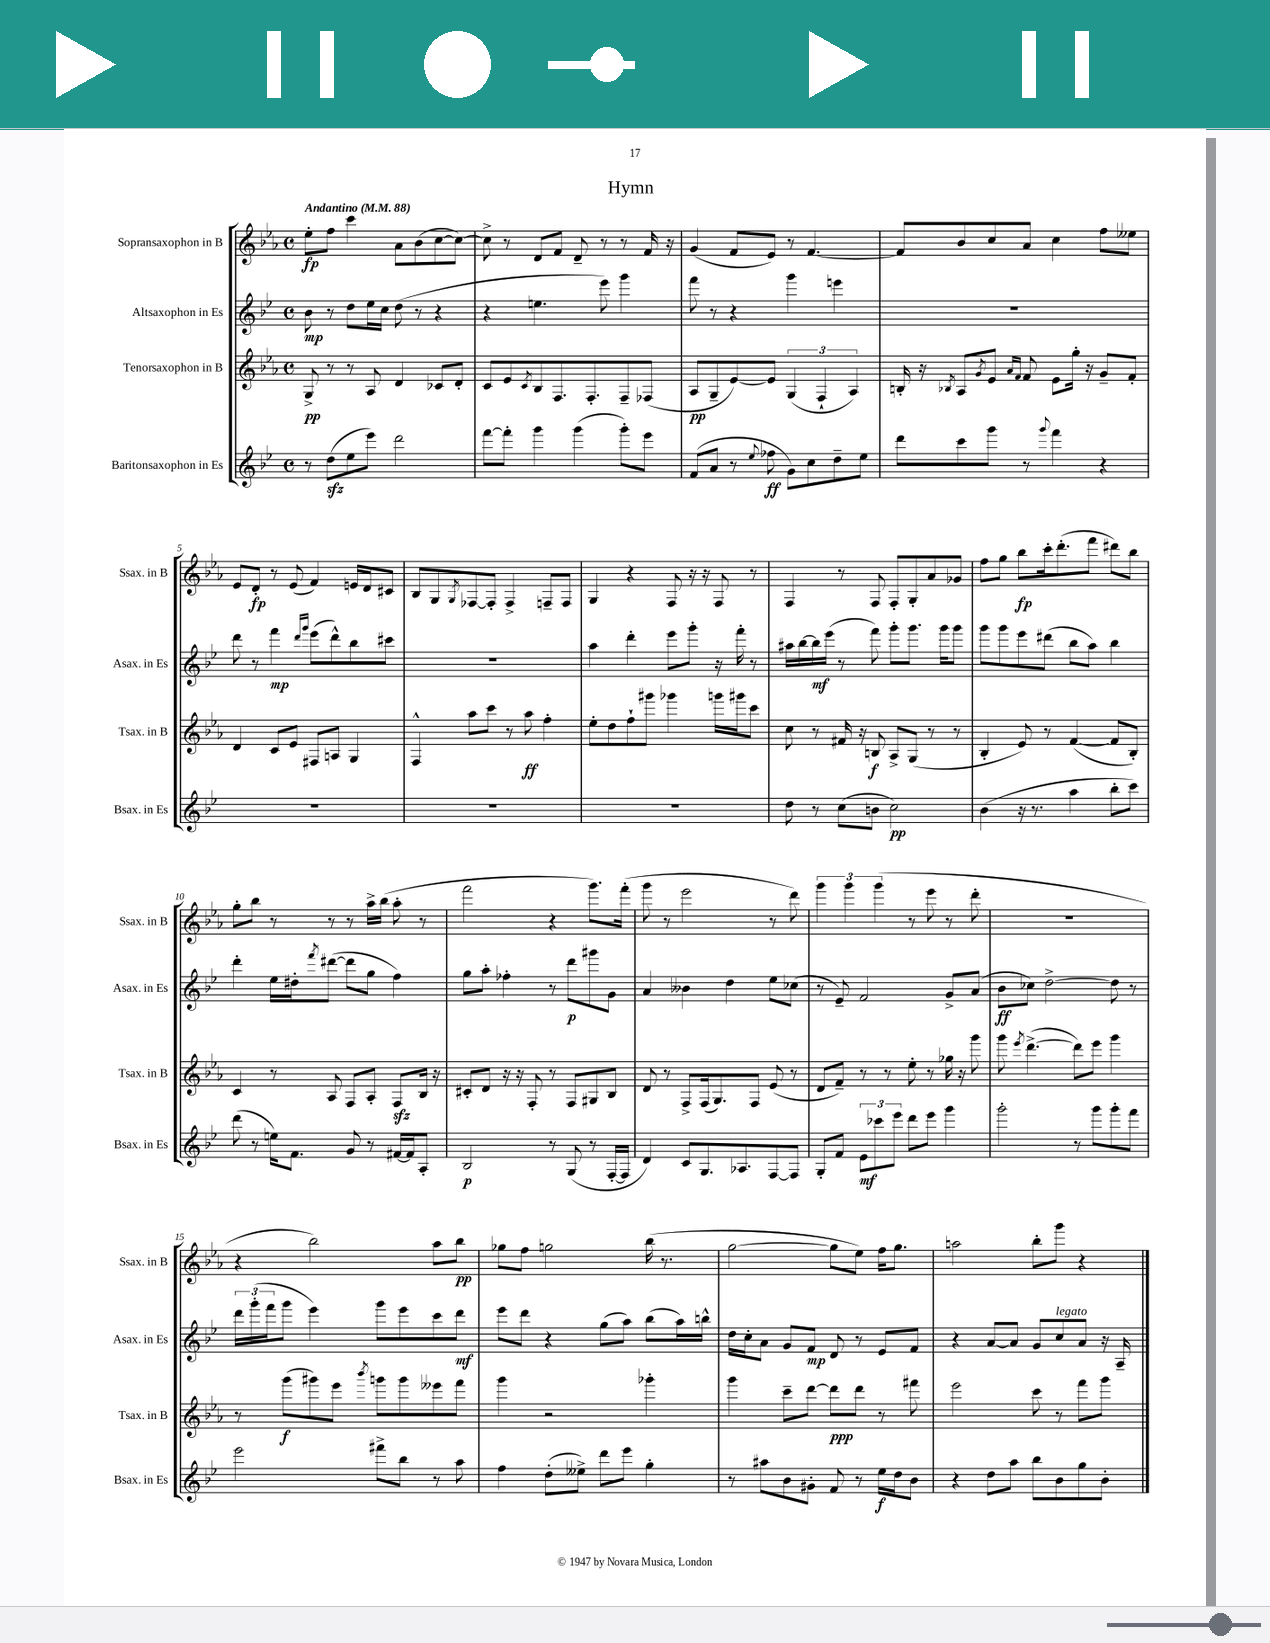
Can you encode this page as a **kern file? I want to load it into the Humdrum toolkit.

**kern	**kern	**kern	**kern
*staff4	*staff3	*staff2	*staff1
*clefG2	*clefG2	*clefG2	*clefG2
*k[b-e-]	*k[b-e-a-]	*k[b-e-]	*k[b-e-a-]
*M4/4	*M4/4	*M4/4	*M4/4
*met(c)	*met(c)	*met(c)	*met(c)
*MM88	*MM88	*MM88	*MM88
8r	8G^	8b-	8ee-'
(8dd	8r	8r	8ff
8ee-	8r	8dd	4ccc
8eee-)	8A-	16ee-	.
.	.	16cc	.
2ddd	4d	(8dd	8a-
.	.	8r	(8b-
.	8c-	4r	[8cc
.	8d'	.	8cc_)
=	=	=	=
[8fff	8c	4r	8cc^]
8fff']	8e-	.	8r
.	8qc	.	.
4ggg	8B-	4.ee	8d
.	8.F	.	8f
(4ggg	.	.	8d~
.	8.F'	.	.
.	.	8eee-)	8r
8ggg')	8F~	4ggg	8r
8eee-	(8F-	.	16f
.	.	.	16r
=	=	=	=
(8f	8A-	8fff	(4g
8a	8G~	8r	.
8r	[8e-)	4r	8f
8qqee-	.	.	.
8ff-	8e-]	.	8e-)
8g)	(6G	4ggg	8r
8cc	.	.	[4.f
.	6F`	.	.
8dd~	.	4eee	.
.	6A-)	.	.
8ee-	.	.	.
=	=	=	=
8ddd	16B'	1r	8f]
.	16r	.	.
.	8qB-	.	.
8ccc	8A-	.	8b-
.	8qg	.	.
8ggg	8e-	.	8cc
.	16qqa-	.	.
.	16qqf	.	.
8r	8f	.	8a-
8qqggg	.	.	.
4fff	8e-	.	4cc
.	16gg'	.	.
.	16r	.	.
4r	8g~	.	8ff
.	8f'	.	8ee--
=	=	=	=
1r	4d	8ddd	8e-
.	.	8r	8d'
.	8c	4fff	8r
.	8e-	.	(8e-
.	.	16qqddd	.
.	.	16qqggg	.
.	8F#	(8eee-	4f)
.	8A	8ddd^^)	.
.	4G	8bb-	16e
.	.	.	16d
.	.	8ccc#	8c#
=	=	=	=
1r	4F^^	1r	8B-
.	.	.	8G
.	.	.	8qG
.	8aa-	.	[8F-
.	8ccc	.	8F-']
.	8r	.	4F-^
.	8aa-	.	.
.	4ff'	.	8F~
.	.	.	8F
=	=	=	=
1r	8ee-'	4aa	4G
.	8dd	.	.
.	8ff`	4ddd'	4r
.	8ggg#	.	.
.	4ggg-	8eee-	8F
.	.	8ggg'	16r
.	.	.	16r
.	16ggg	16r	8F
.	16ggg#	16fff'	.
.	8ccc	8r	8r
=	=	=	=
8dd	8cc	16aa#	4F
.	.	[16bb-	.
8r	8r	16bb-]	.
.	.	(16eee-	.
(8cc	16f#	8r	8r
.	16r	.	.
8b	8B	8fff)	8F
2cc)	8A-^	8ggg'	8F'
.	(8G	8.ggg	8G'
.	8r	.	8a-
.	.	16ggg	.
.	8r	8ggg	8g-
=	=	=	=
(4b-	4B-'	8ggg	8ff
.	.	8ggg	8gg
16r	8e-)	8eee-	8bb-
8.r	.	.	.
.	8r	(8ddd#	16ccc'
.	.	.	(8.ddd'
4aa	([4f	8bb-	.
.	.	8aa)	8fff
8bb-'	8f]	4bb-	8ddd#)
8ccc)	8B-')	.	8bb-
=	=	=	=
(8ddd	4c	4ddd'	8gg'
8r	.	.	8bb-
16ee)	8r	16ee-	8r
8.f	.	16dd#'	.
.	.	8qfff	.
.	8A-	([8ddd#	8r
8g	8F	8ddd#]	8r
8r	8A-'	8gg	16aa-^
.	.	.	(16bb-
[16f#	8F	4ff)	8aa-'
16f#]	.	.	.
8A'	16B-	.	8r
.	16r	.	.
=	=	=	=
2B-	8c#'	8gg	2fff
.	8d	8aa'	.
.	16r	4ff-'	.
.	16r	.	.
.	8F'	.	.
8r	8r	8r	4r
(8G	8F	8ddd	.
8r	8G#	8ggg#	8.ggg)
[16F'	8B-	8g	.
16F]	.	.	(16fff'
=	=	=	=
4d)	8d	4a	8ggg
.	8r	.	8r
8c	8F^	4b--	2eee-
8.G	(16F	.	.
.	8.G)	.	.
.	.	4dd	.
8.A-	.	.	.
.	8F	.	.
[8F	(8e-	8ee-	8r
8F]	8r	(8cc-	8ddd)
=	=	=	=
8G'	8d	8r	6ggg
8f	8f~)	8e-~)	.
.	.	.	6ggg
12e-	8r	2f	.
12ccc-	.	.	(6ggg
.	8r	.	.
12eee-	.	.	.
8ddd	8ee-'	.	8r
8eee-	8r	.	8eee-
4ggg	16gg-	8g^	8r
.	16r	.	.
.	8ggg	(8a	8ddd'
=	=	=	=
2ggg'	8ggg	8b-	1r
.	8qeee-	.	.
.	([4.ddd^	8cc-)	.
.	.	[2dd^	.
8r	8ddd])	.	.
8ggg	8eee-	.	.
8ggg'	4ggg	8dd]	.
8fff	.	8r	.
=	=	=	=
2eee-	8r	24ddd	4r
.	.	(24ggg'	.
.	.	24fff	.
.	(8ggg	8ggg	.
.	8ggg#)	4eee-)	2bb-)
.	8eee-	.	.
.	8qbbb-	.	.
8fff#^	8ggg	8ggg	.
8bb-	8ggg	8eee-	.
8r	8eee--	8ccc	8aa-
8aa	8fff	8ddd	8bb-
=	=	=	=
4ff	4ggg	8eee-	8gg-
.	.	8ddd	8ff
(8dd'	2r	4r	2gg
8ee--^)	.	.	.
8ddd	.	(8gg	.
8eee-	.	8aa)	.
4gg'	4ggg-'	(8bb-	(16bb-
.	.	.	8.r
.	.	16aa)	.
.	.	16bb^^	.
=	=	=	=
8r	4ggg	16dd	[2gg
.	.	16cc'	.
8aa#	.	8a	.
8b-	8ccc~	8g	.
8g#'	[8ddd	8f	.
8f	8ddd]	8d	8gg]
8r	8ddd	8r	8ee-)
16ee-	8r	8e-	16ff
16dd	.	.	8.gg
8b-	8fff#	8f	.
=	=	=	=
4r	2eee-	4r	2aa
8dd	.	[8a	.
8aa	.	8a]	.
8bb-	8ccc	8g	8bb-'
8b-	8r	8cc	8ggg
8gg	8fff	8a	4r
8b-'	8ggg	16r	.
.	.	16A~	.
==	==	==	==
*-	*-	*-	*-
